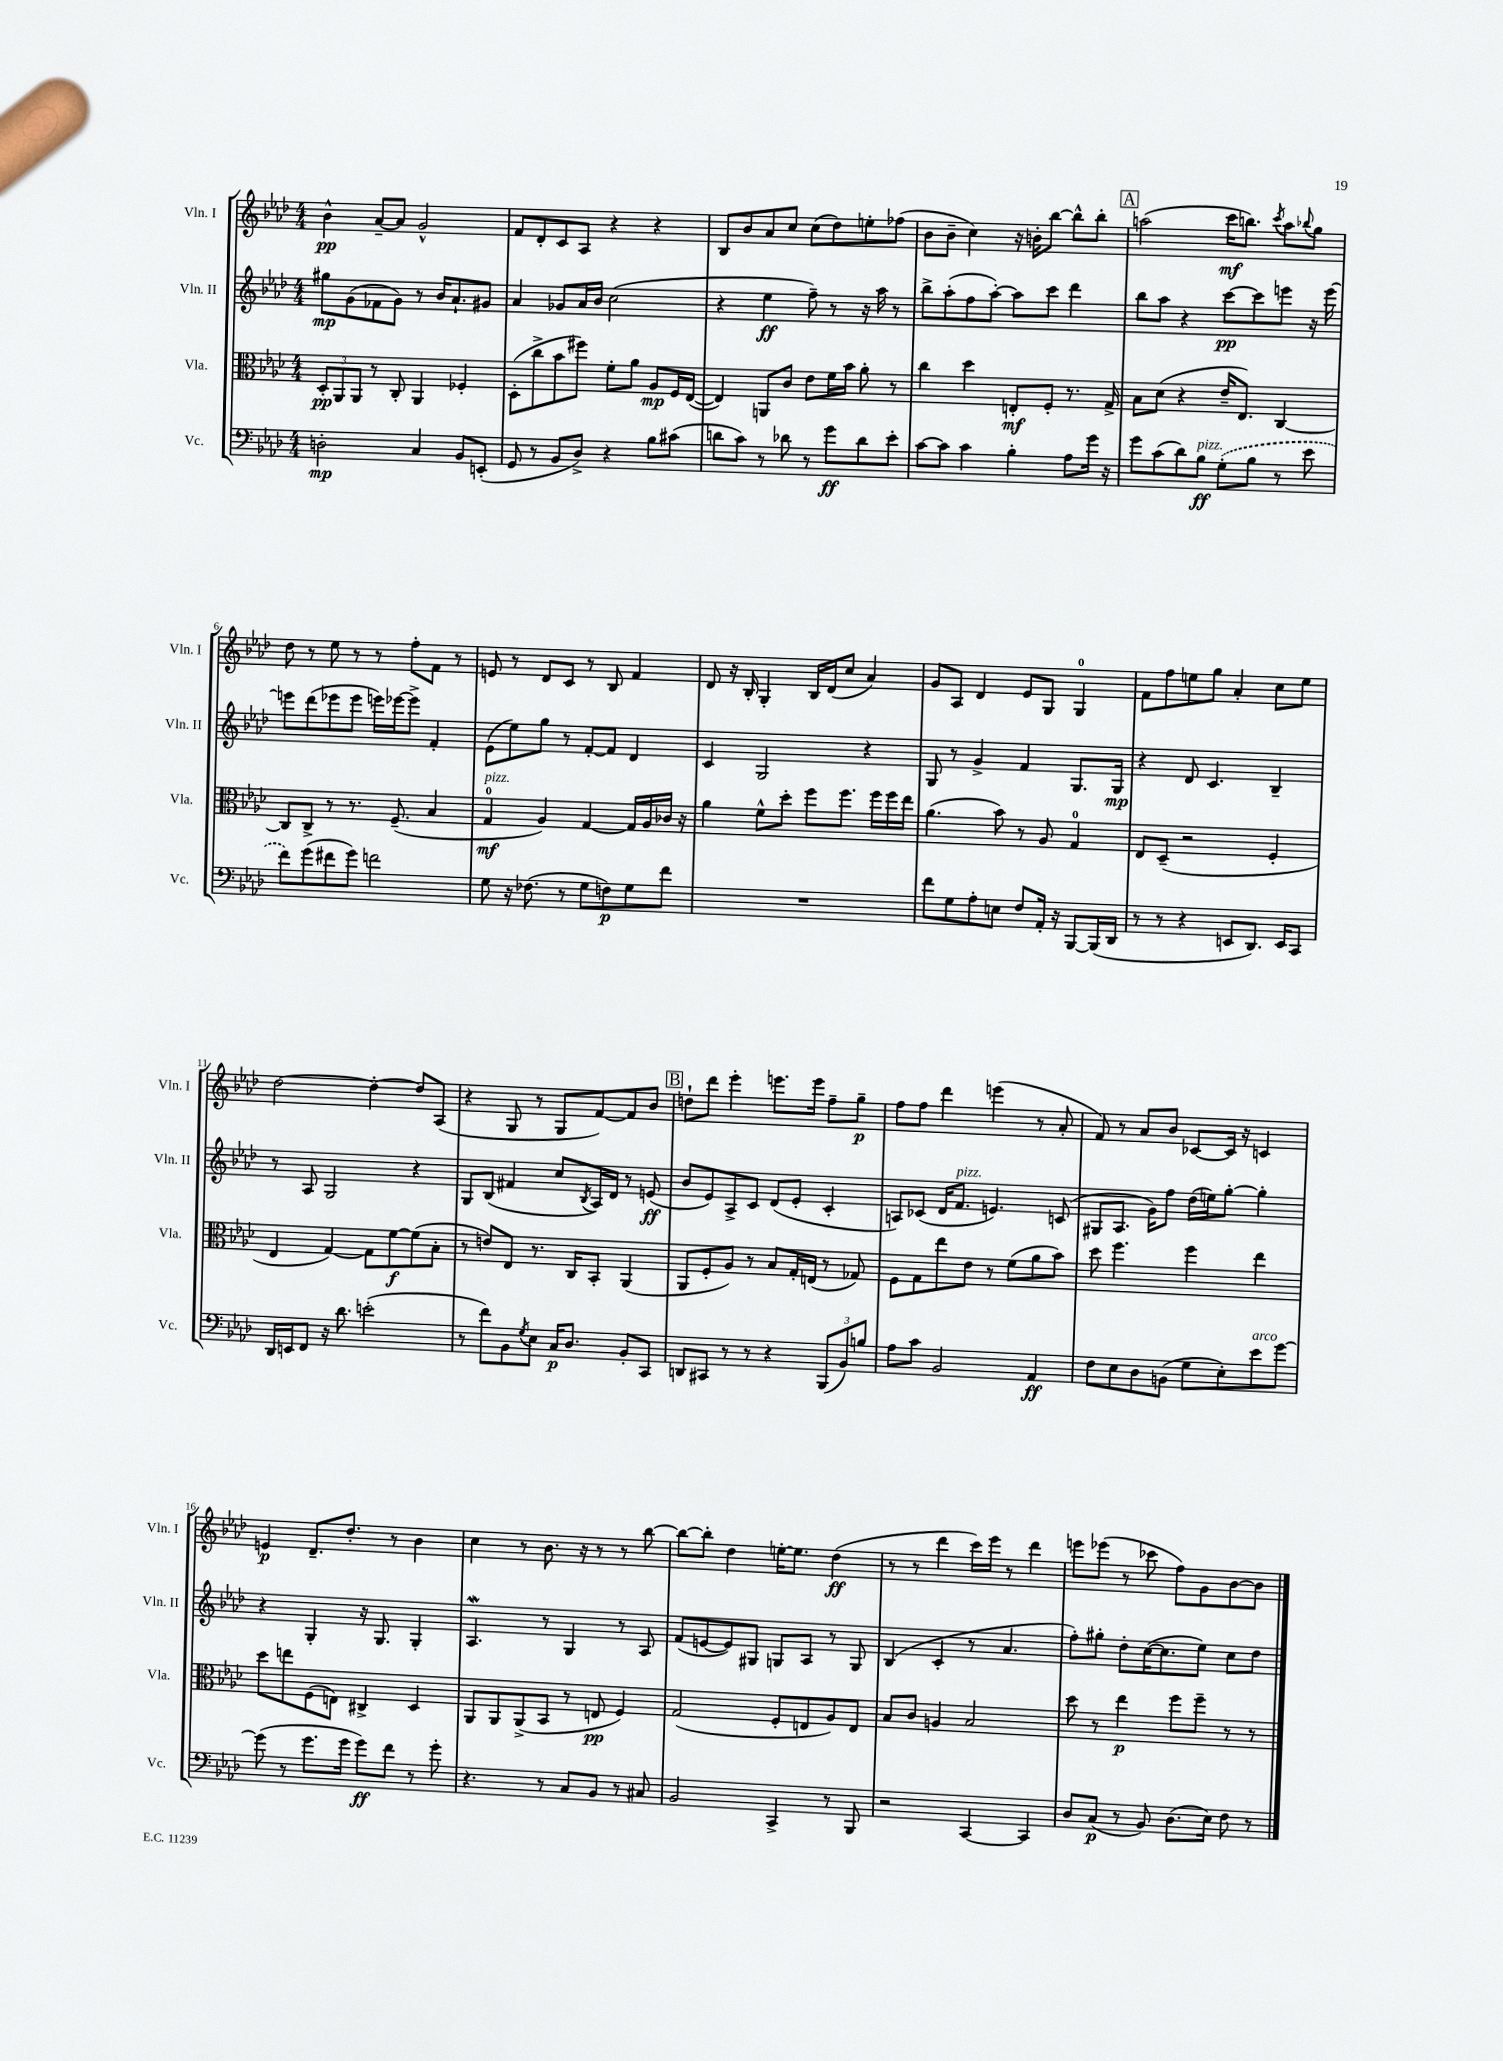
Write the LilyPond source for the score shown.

<<
\new StaffGroup <<
\new Staff = "s0" \with { instrumentName = "Vln. I" shortInstrumentName = "Vln. I" } {
    \clef treble \key aes \major \numericTimeSignature \time 4/4
    bes'4-^\pp aes'8~-- aes'8 g'2-^ |
    f'8 des'8-. c'8 aes8 r4 r4 |
    bes8 bes'8 aes'8 c''8 c''8( des''8) e''8-. fes''8( |
    bes'8 bes'8-- c''4) r16 b'16-. bes''8~ bes''8-^ bes''8-. |
    \mark \markup { \box "A" } a''2( c'''16\mf b''8.) \acciaccatura { c'''8 } a''8 \appoggiatura { bes''8 } g''8 |
    des''8 r8 ees''8 r8 r8 f''8-. f'8 r8 |
    e'8 r8 des'8 c'8 r8 bes8 f'4 |
    des'8 r16 bes16-. g4-. bes16 des'16( c''8 aes'4) |
    g'8 aes8 des'4 ees'8 g8 g4-0 |
    f'8 f''8 e''8 g''8 aes'4-. c''8 e''8 |
    des''2~ des''4~-. des''8 aes8( |
    r4 g8 r8 g8 f'8~) f'8 bes'8 |
    \mark \markup { \box "B" } d''8-! des'''8 ees'''4-. e'''8. e'''16 f''8-- g''8--\p |
    f''8 f''8 des'''4 e'''4( r8 aes'8-. |
    f'8) r8 aes'8 bes'8 ces'8~ ces'16 r16 c'4 |
    e'4\p des'8.-- des''8.-. r8 bes'4 |
    c''4 r8 bes'8. r16 r8 r8 bes''8~ |
    bes''8~ bes''8-. des''4 e''16~-. e''8. des''4\ff( |
    r8 r8 des'''4 c'''16) ees'''16 r8 des'''4 |
    e'''8 ees'''8( r8 ces'''8 f''8) g'8 bes'8~ bes'8 \bar "|." |
}
\new Staff = "s1" \with { instrumentName = "Vln. II" shortInstrumentName = "Vln. II" } {
    \clef treble \key aes \major \numericTimeSignature \time 4/4
    gis''8\mp g'8( fes'8 g'8) r8 bes'16 aes'8.-! gis'8 |
    aes'4 ges'8 aes'16 bes'16 c''2( |
    r4 ees''4\ff f''8--) r8 r16 aes''16 r8 |
    bes''8-> aes''8-.( f''8 aes''8~-.) aes''8 c'''8 des'''4 |
    \mark \markup { \box "A" } bes''8 aes''8 r4 c'''8~\pp c'''8 e'''8 r16 e'''16~ |
    e'''8 des'''8( ees'''8 ees'''8 e'''16) ees'''16~ ees'''8-> f'4-. |
    ees'8( ees''8) g''8 r8 f'8~-. f'8 des'4 |
    c'4 g2 r4 |
    g8 r8 g'4-> f'4 g8. g16\mp |
    r4 des'8 c'4. bes4-- |
    r8 aes8 g2 r4 |
    g8 bes8( fis'4 c''8 \acciaccatura { bes8 } aes16) des'16 r8 e'8\ff( |
    \mark \markup { \box "B" } bes'8 ees'8) aes8-> c'8 des'8( ees'8-. c'4-. |
    a8) ces'8( des'16 f'8.^\markup { \italic "pizz." } e'4.) c'8( |
    gis8 aes8. g'16) f''8 des''16( e''16) g''8~-. g''4-. |
    r4 g4-. r16 g8. g4-. |
    aes4.\mordent r8 g4 r8 aes8 |
    f'8( e'8~ e'8) gis8 g8 aes8 r8 g8 |
    bes4( c'4-. r8 aes'4. |
    f''8-.) gis''8-. des''8-. c''16~( c''8. ees''8) c''8 des''8 \bar "|." |
}
\new Staff = "s2" \with { instrumentName = "Vla." shortInstrumentName = "Vla." } {
    \clef alto \key aes \major \numericTimeSignature \time 4/4
    \tuplet 3/2 { des8-.\pp aes,8 aes,8 } r8 c8-. aes,4 fes4-. |
    des8-.( c''8-> bes'8 fis''8) f'8-. aes'8 aes8\mp f16 ees16~( |
    ees4) a,8 c'8 ees'8 f'16 bes'16 aes'8-. r8 |
    c''4 des''4 e8-.\mf f8-. r8. g16-> |
    \mark \markup { \box "A" } bes8 des'8( r4 ees'16-- ees8.) c4~ |
    c8 c8-> r8 r8. f8.--( bes4 |
    g4-0\mf^\markup { \italic "pizz." } aes4) g4~ g16 aes16 ces'16 r16 |
    aes'4 f'8-^ des''8-. f''8 f''8. f''16 f''16 ees''16 |
    aes'4.( bes'8) r8 aes8 g4-0 |
    ees8 des8--( r2 f4-. |
    ees4 g4~) g8 f'8~\f f'8( bes8-. |
    r8 e'8) ees8 r8. c16 bes,8-. aes,4( |
    \mark \markup { \box "B" } aes,8 f8-. aes8) r8 bes8 g16-. e16( r8 ges8) |
    f8 g8 ees''8 ees'8 r8 f'8( aes'8 bes'8) |
    des''8 f''4. f''4 ees''4 |
    des''8 e''8 f8( e8) cis4-> des4 |
    aes,8 aes,8 aes,8->( bes,8 r8 e8\pp f4) |
    g2( f8-. e8 aes8) e8 |
    bes8 c'8 a4 bes2 |
    des''8 r8 ees''4\p f''8 f''8-- r8 r8 \bar "|." |
}
\new Staff = "s3" \with { instrumentName = "Vc." shortInstrumentName = "Vc." } {
    \clef bass \key aes \major \numericTimeSignature \time 4/4
    d2-.\mp c4 bes,8 e,8-.( |
    g,8 r8 bes,8 des8->) r4 bes8 cis'8( |
    d'8 c'8) r8 des'8 r8 g'8\ff des'8 ees'8-. |
    c'8~ c'8 c'4 bes4-. aes8 g'16 r16 |
    \mark \markup { \box "A" } g'8 c'8( des'8) bes8\ff^\markup { \italic "pizz." } \once \slurDashed g8-.( bes8 r8 ees'8 |
    f'8) g'8( fis'8 g'8) f'2 |
    g8 r16 fes8.( r8 g8 f8\p) g8 f'8 |
    R1 |
    f'8 g8 aes8-. e8 f8 aes,16-. r16 bes,,8~ bes,,16( des,16 |
    r8 r8 r4 e,8 des,8.) e,16 c,8 |
    des,16 e,16 f,8 r16 des'8. e'2-.( |
    r8 f'8) bes,8 \acciaccatura { g8 } ees8 c16\p des8. bes,8-. c,8 |
    \mark \markup { \box "B" } d,8 cis,8 r8 r8 r4 \tuplet 3/2 { bes,,8( bes,8) b8 } |
    aes8 c'8 bes,2 aes,4\ff |
    f8 ees8 des8 b,8( g8 ees8-.) ees'8^\markup { \italic "arco" } g'8~ |
    g'8( r8 g'8. g'16 g'8\ff) f'8 r8 g'8-. |
    r4. r8 c8 bes,8 r8 cis8 |
    bes,2 c,4-> r8 bes,,8 |
    r2 c,4~ c,4 |
    des8 c8\p( r8 bes,8) des8.( ees16) f8 r8 \bar "|." |
}
>>
>>
